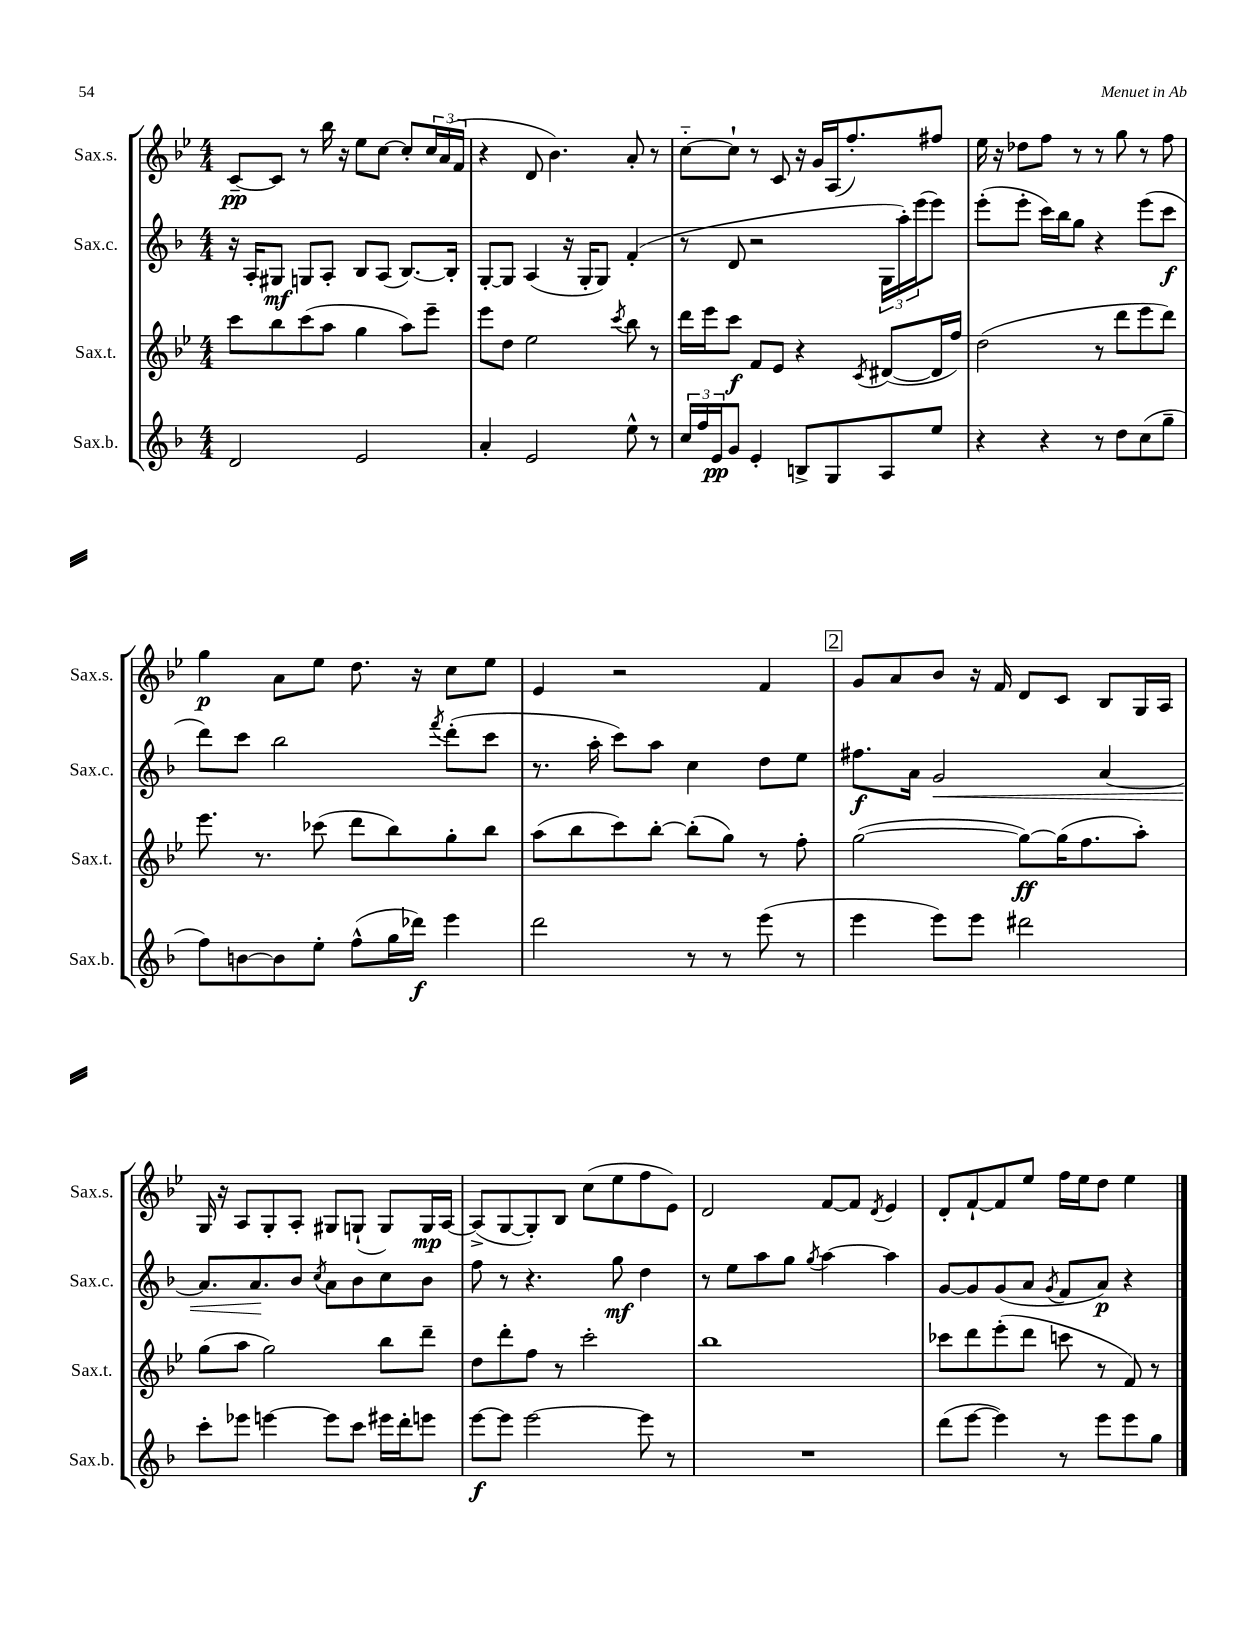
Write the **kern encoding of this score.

**kern	**dynam	**kern	**dynam	**kern	**dynam	**kern	**dynam
*part4	*part4	*part3	*part3	*part2	*part2	*part1	*part1
*staff4	*staff4	*staff3	*staff3	*staff2	*staff2	*staff1	*staff1
*I"Sax.b.	*	*I"Sax.t.	*	*I"Sax.c.	*	*I"Sax.s.	*
*I'Sax.b.	*	*I'Sax.t.	*	*I'Sax.c.	*	*I'Sax.s.	*
*clefG2	*	*clefG2	*	*clefG2	*	*clefG2	*
*k[b-]	*	*k[b-e-]	*	*k[b-]	*	*k[b-e-]	*
*M4/4	*	*M4/4	*	*M4/4	*	*M4/4	*
=7	=7	=7	=7	=7	=7	=7	=7
2d/	.	8ccc\L	.	16r	.	[8c~/L	pp
.	.	.	.	16A'/KL	.	.	.
.	.	8bb-\	.	8G#X/J	mf	8c/J]	.
.	.	(8ccc\	.	8Gn/L	.	8r	.
.	.	8aa\J	.	8A'/J	.	16bb-\	.
.	.	.	.	.	.	16r	.
2e/	.	4gg\	.	8B-/L	.	8ee-\L	.
.	.	.	.	(8A/J	.	[8cc\J	.
.	.	8aa\L)	.	[8.B-/L)	.	8cc'/L]	.
.	.	8eee-~\J	.	.	.	24cc/L	.
.	.	.	.	.	.	(24a/	.
.	.	.	.	16B-'/Jk]	.	.	.
.	.	.	.	.	.	24f/JJ	.
=8	=8	=8	=8	=8	=8	=8	=8
4a'/	.	8eee-\L	.	[8G'/L	.	4r	.
.	.	8dd\J	.	8G/J]	.	.	.
2e/	.	2ee-\	.	(4A/	.	8d/	.
.	.	.	.	.	.	4.b-\)	.
.	.	.	.	16r	.	.	.
.	.	.	.	16G'/KL	.	.	.
.	.	.	.	8G/J)	.	.	.
.	.	8qccc/	.	.	.	.	.
8ee^^\	.	8bb-\	.	(4f'/	.	8a'/	.
8r	.	8r	.	.	.	8r	.
=9	=9	=9	=9	=9	=9	=9	=9
24cc/LL	.	16ddd\LL	.	8r	.	[8cc\L	.
24ff/	.	.	.	.	.	.	.
.	.	16eee-\J	.	.	.	.	.
24e/J	pp	.	.	.	.	.	.
8g/J	.	8ccc\J	f	8d/	.	8cc`\J]	.
4e'/	.	8f/L	.	2r	.	8r	.
.	.	8e-/J	.	.	.	8c/	.
8Bn^/L	.	4r	.	.	.	16r	.
.	.	.	.	.	.	16g/LL	.
8G/	.	.	.	.	.	(16A/J	.
.	.	.	.	.	.	8.ff'/)	.
.	.	8qc/	.	.	.	.	.
8A/	.	([8d#X/L	.	24G\LL	.	.	.
.	.	.	.	24aa'\)	.	.	.
.	.	.	.	(24eee\J	.	.	.
8ee/J	.	16d#/L]	.	8eee\J)	.	8ff#X/J	.
.	.	16ff/JJ)	.	.	.	.	.
=10	=10	=10	=10	=10	=10	=10	=10
4r	.	(2dd\	.	(8eee'\L	.	16ee-\	.
.	.	.	.	.	.	16r	.
.	.	.	.	8eee'\J	.	8dd-X\L	.
4r	.	.	.	16ccc\LL)	.	8ff\J	.
.	.	.	.	16bb-\J	.	.	.
.	.	.	.	8gg\J	.	8r	.
8r	.	8r	.	4r	.	8r	.
8dd\L	.	8ddd\L	.	.	.	8gg\	.
(8cc\	.	8eee-\	.	(8eee\L	.	8r	.
8gg~\J	.	8ddd\J)	.	8ccc\J	f	8ff\	.
!!LO:LB:g=z
=11	=11	=11	=11	=11	=11	=11	=11
8ff\L)	.	8.eee-\	.	8ddd\L)	.	4gg\	p
[8bn\	.	.	.	8ccc\J	.	.	.
.	.	8.r	.	.	.	.	.
8b\]	.	.	.	2bb-\	.	8a\L	.
8ee'\J	.	(8ccc-X\	.	.	.	8ee-\J	.
(8ff^^\L	.	8ddd\L	.	.	.	8.dd\	.
16gg\L	.	8bb-\)	.	.	.	.	.
16ddd-X\JJ)	f	.	.	.	.	16r	.
.	.	.	.	8qfff/	.	.	.
4eee\	.	8gg'\	.	(8ddd'\L	.	8cc\L	.
.	.	8bb-\J	.	8ccc\J	.	8ee-\J	.
=12	=12	=12	=12	=12	=12	=12	=12
2ddd\	.	(8aa\L	.	8.r	.	4e-/	.
.	.	8bb-\	.	.	.	.	.
.	.	.	.	16aa'\	.	.	.
.	.	8ccc\)	.	8ccc\L)	.	2r	.
.	.	[8bb-'\J	.	8aa\J	.	.	.
8r	.	(8bb-'\L]	.	4cc\	.	.	.
8r	.	8gg\J)	.	.	.	.	.
(8eee\	.	8r	.	8dd\L	.	4f/	.
8r	.	8ff'\	.	8ee\J	.	.	.
!!LO:REH:place=s1:t=2
=13	=13	=13	=13	=13	=13	=13	=13
4eee\	.	([2gg\	.	8.ff#X\L	f	8g/L	.
.	.	.	.	.	.	8a/	.
.	.	.	.	16a\Jk	.	.	.
!	!	!	!	!	!LO:HP:b	!	!
8eee\L)	.	.	.	2g/	<	8b-/J	.
8eee\J	.	.	.	.	.	16r	.
.	.	.	.	.	.	16f/	.
2ddd#X\	.	8gg\L_)	ff	.	.	8d/L	.
.	.	(16gg\K]	.	.	.	8c/J	.
.	.	8.ff\	.	.	.	.	.
.	.	.	.	[4a/	.	8B-/L	.
.	.	8aa'\J)	.	.	.	16G/L	.
.	.	.	.	.	.	16A/JJ	.
!!LO:LB:g=z
=14	=14	=14	=14	=14	=14	=14	=14
8ccc'\L	.	(8gg\L	.	8.a/L]	.	16G/	.
.	.	.	.	.	.	16r	.
8eee-X\J	.	8aa\J	.	.	.	8A/L	.
.	.	.	.	8.a/	.	.	.
[4eeen\	.	2gg\)	.	.	.	8G'/	.
.	.	.	.	8b-/J	[	8A'/J	.
.	.	.	.	8qcc/	.	.	.
8eee\L]	.	.	.	8a\L	.	8G#X/L	.
8ccc\J	.	.	.	8b-\	.	(8Gn`/J	.
16eee#X\LL	.	8bb-\L	.	8cc\	.	8G/L)	.
16ddd'\J	.	.	.	.	.	.	.
8eeen\J	.	8ddd~\J	.	8b-\J	.	16G/L	mp
.	.	.	.	.	.	[16A/JJ	.
=15	=15	=15	=15	=15	=15	=15	=15
[8eee\L	f	8dd\L	.	8ff\	.	(8A^/L]	.
8eee\J]	.	8ddd'\	.	8r	.	[8G/	.
[2eee\	.	8ff\J	.	4.r	.	8G'/])	.
.	.	8r	.	.	.	8B-/J	.
.	.	2ccc'\	.	.	.	(8cc\L	.
.	.	.	.	8gg\	mf	8ee-\	.
8eee\]	.	.	.	4dd\	.	8ff\	.
8r	.	.	.	.	.	8e-\J)	.
=16	=16	=16	=16	=16	=16	=16	=16
1r	.	1bb-	.	8r	.	2d/	.
.	.	.	.	8ee\L	.	.	.
.	.	.	.	8aa\	.	.	.
.	.	.	.	8gg\J	.	.	.
.	.	.	.	8qgg/	.	.	.
.	.	.	.	[4aa\	.	[8f/L	.
.	.	.	.	.	.	8f/J]	.
.	.	.	.	.	.	8qd/	.
.	.	.	.	4aa\]	.	4e-/	.
=17	=17	=17	=17	=17	=17	=17	=17
(8ddd\L	.	8ccc-X\L	.	[8g/L	.	8d'/L	.
[8eee\J	.	8ddd\	.	8g/]	.	[8f`/	.
4eee\])	.	(8eee-'\	.	(8g/	.	8f/]	.
.	.	8ddd\J	.	8a/J	.	8ee-/J	.
.	.	.	.	8qg/	.	.	.
8r	.	8cccn\	.	8f/L	.	16ff\LL	.
.	.	.	.	.	.	16ee-\J	.
8eee\L	.	8r	.	8a/J)	p	8dd\J	.
8eee\	.	8f/)	.	4r	.	4ee-\	.
8gg\J	.	8r	.	.	.	.	.
==	==	==	==	==	==	==	==
*-	*-	*-	*-	*-	*-	*-	*-
